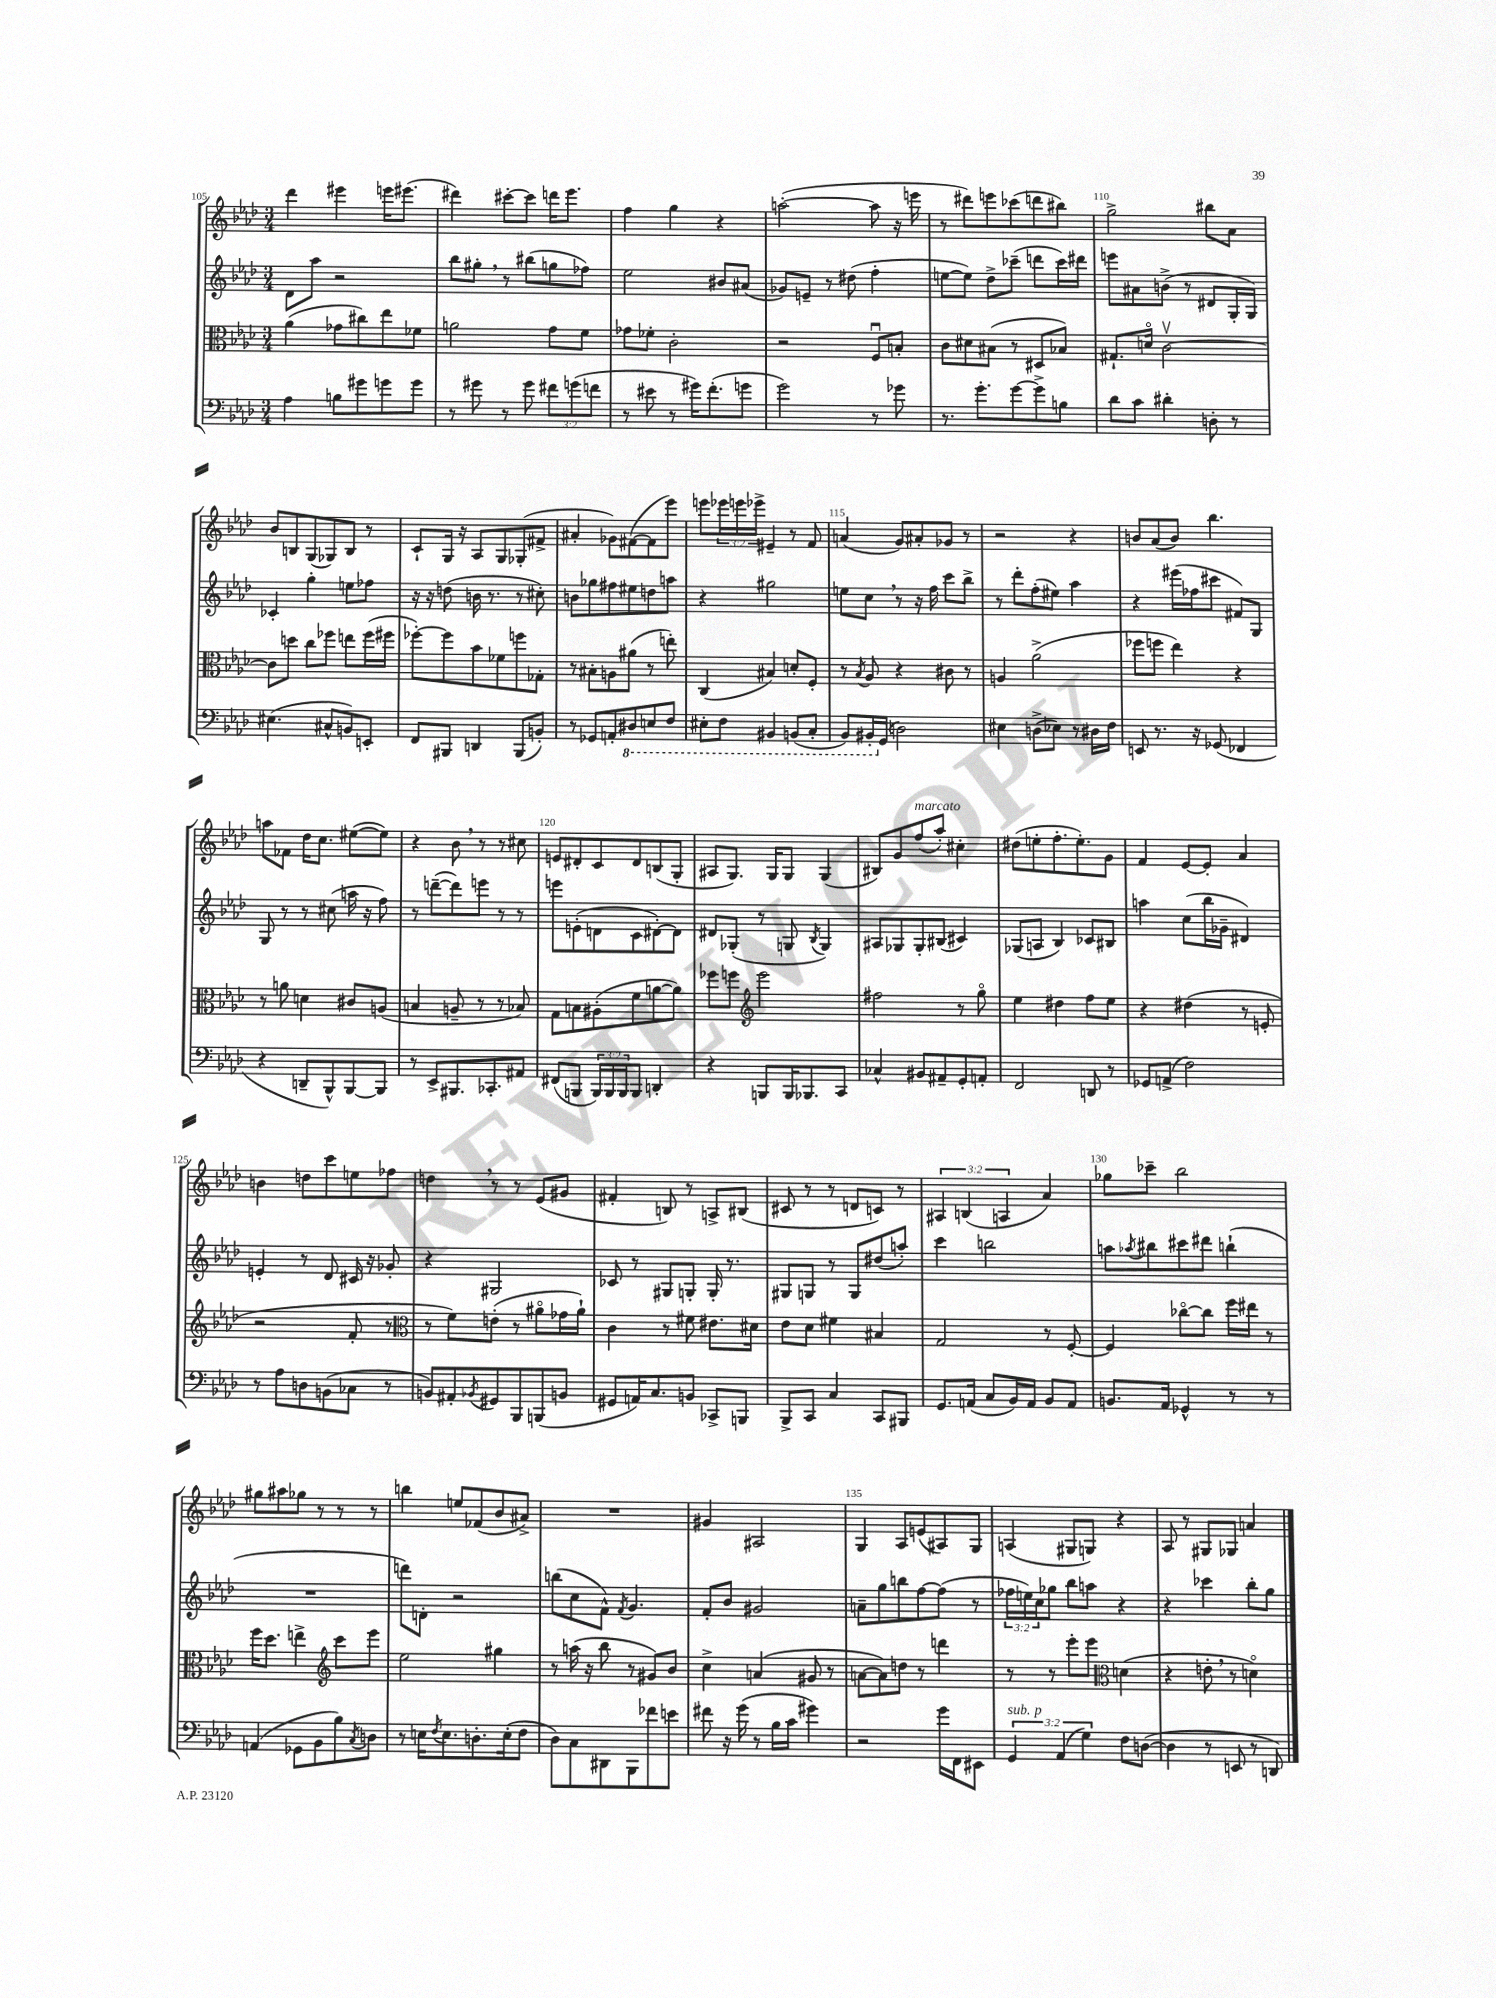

**kern	**kern	**kern	**kern
*part4	*part3	*part2	*part1
*staff4	*staff3	*staff2	*staff1
*clefF4	*clefC3	*clefG2	*clefG2
*k[b-e-a-d-]	*k[b-e-a-d-]	*k[b-e-a-d-]	*k[b-e-a-d-]
*M3/4	*M3/4	*M3/4	*M3/4
=105	=105	=105	=105
4A-\	(4a-\	8d-\L	4ddd-\
.	.	8aa-\J	.
8Bn\L	8g-X\L	2r	4eee#X\
8g#X\	8cc#X\)	.	.
8gn\	8ee-\	.	16eeen\KL
.	.	.	(8.eee#X\J
8g\J	8f-X\J	.	.
=106	=106	=106	=106
8r	2an\	8bb-\L	4ddd#X\)
8g#X\	.	8gg#X',\J	.
8r	.	8r	[8ccc#X'\L
8g#\	.	(8bb#X\L	8ccc#\J]
12f#X\L	8g\L	8ggn\	16dddn\KL
.	.	.	8.eee-\J
(12gn\	.	.	.
.	8f\J	8ff-X\J)	.
12fn\J	.	.	.
=107	=107	=107	=107
8r	8g-X\L	2ee-\	4ff\
8e#X\	8f-X'\J	.	.
8r	2c'\	.	4gg\
16g#X\KL)	.	.	.
(8.f'\	.	.	.
.	.	8b#X/L	4r
8gn\J	.	(8a#X/J	.
=108	=108	=108	=108
2g\)	2r	8g-X/L)	([2aan'\
.	.	8en~/J	.
.	.	8r	.
.	.	(8dd#X\	.
8r	8Fu/L	4ff'\	8aa\]
8g-X\	8Bn'/J	.	16r
.	.	.	16eeen\
=109	=109	=109	=109
8.r	8c\L	[8een\L	8r
.	8d#X\	8ee\J])	8ddd#X\L)
8.g'\L	.	.	.
.	(8B#X\J	8dd-^\L	8eeen\
[8g\	8r	(8ccc-X~\J	(8ccc-X\
8g^\]	8D#X/L	8dddn\L	8dddn\
8Bn\J	8B-X/J)	16ccc-\L)	8bb#X\J)
.	.	16ddd#X\JJ	.
=110	=110	=110	=110
8d-\L	8.G#X`/L	8eeen\L	2gg^\
8c\J	.	8a#X\	.
.	16dn/Jk	.	.
4d#X'\	[2cv\	(8bn^\J	.
.	.	8r	.
8Dn'\	.	8d#X/L	8bb#X\L
8r	.	16G'/L	8a-\J
.	.	16G/JJ)	.
!!LO:LB:g=z
=111	=111	=111	=111
(4.E#X\	8c\L]	4c-X'/	8b-/L
.	8ddn\J	.	8Bn/
.	8cc\L	4gg'\	(8G/
8C#X^^/L	8ff-X\J	.	8G-X/)
8BBn/)	8een\L	8een\L	8B/J
8EEn'/J	(16ff-\L	8ff-X\J	8r
.	16ff#X\JJ	.	.
=112	=112	=112	=112
8FF/L	[8ff-X'\L)	16r	8c`/L
.	.	16r	.
8BBB#X/J	8ff-\]	(8ddn\	16G/Jk
.	.	.	16r
4DDn/	8b-\	16bn\	8A-/L
.	.	8.r	.
.	8f-X\	.	8G/
(8BBB#/L	8ffn\	8r	(8G-X'/
8BBn'/J)	8G-X'\J	8cc#X'\)	8f#X^/J
=113	=113	=113	=113
8r	8r	8bn\L	4a#X'/
8GG-X/L	8B#X'\L	8gg-X\	.
8AAn'/	8An\	8ff#X\	8g-X\L)
*8ba	*	*	*
8DD#X/	(8a#X\J	8ee#X\	([8f#X\
8EEn/	8r	8ddn\	8f#\]
8FF/J	8een'\)	8aan\J	8eee-\J)
=114	=114	=114	=114
8EE#X'\L	(4C/	4r	8eeen\L
8FF\J	.	.	24eee-X\L
.	.	.	24eeen\
.	.	.	24eee-X^\JJ
4BBB#X/	4B#X/)	2gg#X\	4e#X~/
(8BBBn/L	8dn'/L	.	8r
8CC'/J	8F'/J	.	8f/
=115	=115	=115	=115
8BBB-/L)	8r	8een\L	(4an/
.	8qB-/	.	.
16BBB#X'/L	8A-/	8cc,\J	.
*X8ba	*	*	*
(16GG/JJ	.	.	.
2Dn\)	4r	8r	8g/L)
.	.	16r	8a#X'/
.	.	16ff\	.
.	8c#X\	8ccc\L	8g-X/J
.	8r	8bb-^\J	8r
=116	=116	=116	=116
4E#X\	4An/	8r	2r
.	.	8ddd-'\L	.
(8Dn^\L	(2a-^\	(8ff'\	.
8E-X\J)	.	8ee#X\J)	.
8r	.	4aa-\	4r
16D#X\LL	.	.	.
16F\JJ	.	.	.
=117	=117	=117	=117
8EEn/	8ff-X\L	4r	8bn/L
8.r	8ffn\J	.	(8a-/
.	4ee-\)	(16eee#X\LL	8b/J)
16r	.	16ff-X\J	.
(8GG-X/	.	8ccc#X\J	4.bb-\
4FF-X/	4r	8f#X/L)	.
.	.	8G/J	.
!!LO:LB:g=z
=118	=118	=118	=118
4r	8r	8G/	8aan\L
.	8an\	8r	8f-X\J
8DDn~/L	4dn\	8r	16dd-\KL
.	.	.	8.cc\J
8BBB-^^/)	.	(8cc#X\	.
[8BBB-/	8c#X/L	16aan\	([8ee#X\L
.	.	16r	.
8BBB-/J]	(8An/J	8ff\)	8ee#\J])
=119	=119	=119	=119
8r	4Bn/	8r	4r
8EE-^/L	.	([8dddn~\L	.
8.BBB#X/	8An~/	8ddd\])	8b-,\
.	8r	8eeen\J	8r
8.CC-X'/	.	.	.
.	8r	8r	8r
8AA#X/J	8B-X/)	8r	8cc#X\
=120	=120	=120	=120
(8FF#X/L	8G\L	8eeen\L	8en/L
8BBBn/J	8Bn\	(8en'\	8d#X'/
24BBB/LL)	(8A#X'\	8dn\	8c/
24BBB/	.	.	.
24BBB/J	.	.	.
8BBB/J	8f\	8c\	8d#/
4DDn'/	[8an\	[8d#X'\)	(8Bn/
.	8a\J])	8d#\J]	8G'/J
=121	=121	=121	=121
4r	8ff-X\L	8d#X/L	8A#X/L
.	8ffn\J	(8G-X'/J	8.G/J)
*	*clefG2	*	*
8BBBn/L	2eee-\	8r	.
.	.	.	16G/KL
16BBB/K	.	8Gn/	8G/J
8.BBB-X/	.	.	.
.	.	8qB-/	.
.	.	4G/)	(4G/
8CC/J	.	.	.
=122	=122	=122	=122
4C-X^^/	2ff#X\	8A#X/L	8B#X/L)
.	.	8G-X/	8g/
!	!	!	!LO:TX:a:i:t=marcato
8BB#X/L	.	8G-'/	(8ff/
8AA#X~/	.	(8B#X/J	8aa-'/J)
8GG'/	8r	4c#X/)	4cc#X'\
8AAn'/J	8gg\	.	.
=123	=123	=123	=123
2FF/	4ee-\	(8G-X/L	(8dd#X\L
.	.	8An/J	8een'\
.	4dd#X\	4B-/)	8.ff'\
.	.	.	8.ee'\)
8DDn/	8ff\L	8c-X/L	.
8r	8ee-\J	8B#X/J	8g\J
=124	=124	=124	=124
8GG-X/L	4r	4aan\	4f/
(8AAn^/J	.	.	.
2F\)	(4dd#X\	(8cc\L	[8e-/L
.	.	16bb-\L	8e-'/J]
.	.	16g-X~\JJ	.
.	8r	4d#X/)	4a-/
.	8en'/	.	.
!!LO:LB:g=z
=125	=125	=125	=125
8r	2r	4en'/	4bn\
8A-\L	.	.	.
8Dn\	.	8r	8ddn\L
(8BBn\	.	8d-/	8ccc\
8C-X\J	8f'/	16c#X/	8een\
.	.	16r	.
8r	8r	8g-X'/	8ff-X\J
=126	=126	=126	=126
*	*clefC3	*	*
8BBn/L)	8r	4r	4ddn,\
8AA#X'/	8f\L)	.	.
8qBB-X/	.	.	.
8GG#X/	(8en'\J	2G#X/	8r
8BBB-/	8r	.	8r
(8BBBn/	8a#X\L	.	(8e-/L
8BBn/J	16g-X\L	.	8g#X/J
.	16a#`\JJ)	.	.
=127	=127	=127	=127
8GG#X/L	4c\	8c-X/	4f#X'/
16AAn/K)	.	8r	.
8.C/	.	.	.
.	8r	8G#X/L	8Bn/)
8BBn/J	8f#X\	8Gn'/J	8r
8CC-X^/L	8.e#X\L	16G'/	8An^/L
.	.	8.r	.
8BBBn/J	.	.	(8B#X/J
.	16d#X\Jk	.	.
=128	=128	=128	=128
8BBB-^/L	8e-\L	8G#X/L	8c#X/
8CC/J	8d-\J	8Gn/J	8r
4C/	4f#X\	8r	8r
.	.	8G/L	8dn/L
8CC/L	4B#X/	(8dd#X/	8cn/J)
8BBB#X/J	.	8aan'/J)	8r
=129	=129	=129	=129
8.GG/L	2G/	4ccc\	6A#X/
.	.	.	(6Bn/
(16AAn/Jk	.	.	.
8C/L	.	2bbn\	.
.	.	.	6An/
16BB-/L)	.	.	.
16AA/JJ	.	.	.
8BB-/L	8r	.	4a-/)
8AA/J	[8F'/	.	.
=130	=130	=130	=130
8.BBn/L	4F/]	8aan\L	8gg-X\L
.	.	8qaa-X/	.
.	.	8bb#X\	8ccc-X~\J
16AA-/Jk	.	.	.
4GG-X^^/	[8cc-X\L	8ccc#X\	2bb-\
.	8cc-\J]	8ddd#X\J	.
8r	16ff\LL	(4bbn`\	.
.	16ee#X\JJ	.	.
8r	8r	.	.
!!LO:LB:g=z
=131	=131	=131	=131
(4AAn/	16ff\KL	2.r	8gg#X\L
.	8.dd-\J	.	.
.	.	.	8aa#X\
8GG-X\L	4een^\	.	8gg-X\J
8BB-\	.	.	8r
*	*clefG2	*	*
8B-\)	8ccc\L	.	8r
8qC/	.	.	.
8Dn\J	8eee-\J	.	8r
=132	=132	=132	=132
8r	2ee-\	8dddn\L)	4bbn\
16En\KL	.	8dn'\J	.
8qF/	.	.	.
8.E\	.	.	.
.	.	2r	8een/L
8.Dn'\	.	.	(8f-X/
.	4gg#X\	.	8b-/
(16E'\k	.	.	.
8F\J	.	.	8a#X^/J)
=133	=133	=133	=133
8D-\L)	8r	(8bbn\L	2.r
8C\	(16aan\	8cc\	.
.	16r	.	.
8DD#X\	8bb-\	8f^^\J)	.
.	.	8qf/	.
8BBB-\	8r	4.g/	.
8f-X\	8g#X/L)	.	.
8en\J	8b-/J	.	.
=134	=134	=134	=134
8f#X\	4cc^\	8f'/L	4g#X/
16r	.	8b-/J	.
(16g\	.	.	.
8r	(4an/	2g#X/	2A#X/
16B-\LL	.	.	.
16c\JJ	.	.	.
4g#X\)	8g#X/	.	.
.	8r	.	.
=135	=135	=135	=135
2r	[8an\L	8an~\L	4G/
.	8a\])	8gg\	.
.	8ddn\J	8bbn\	8A-/L
.	8r	[8ff\	(8en/
16g\LL	4dddn\	(8ff\J]	8A#X/)
16FF\J	.	.	.
8EE#X\J	.	8r	8G/J
=136	=136	=136	=136
!LO:TX:a:i:t=sub. p	!	!	!
6GG/	8r	24ff-X\LL	(4An/
.	.	24een\)	.
.	.	24cc\J	.
.	8r	8gg-X\J	.
(6AA-/	.	.	.
.	8eee-'\L	8bb-\L	8G#X/L
6G\)	.	.	.
.	8eee-\J	8aan\J	8Gn/J)
*	*clefC3	*	*
8F\L	(4dn\	4r	4r
([8Dn\J	.	.	.
=137	=137	=137	=137
4D\]	4r	4r	8A-/
.	.	.	8r
8r	8en',\	4ccc-X\	8G#X/L
8EEn/	8r	.	8G-X/J
8r	4dn\)	8bb-'\L	4an/
8DDn/)	.	8gg\J	.
==	==	==	==
*-	*-	*-	*-
